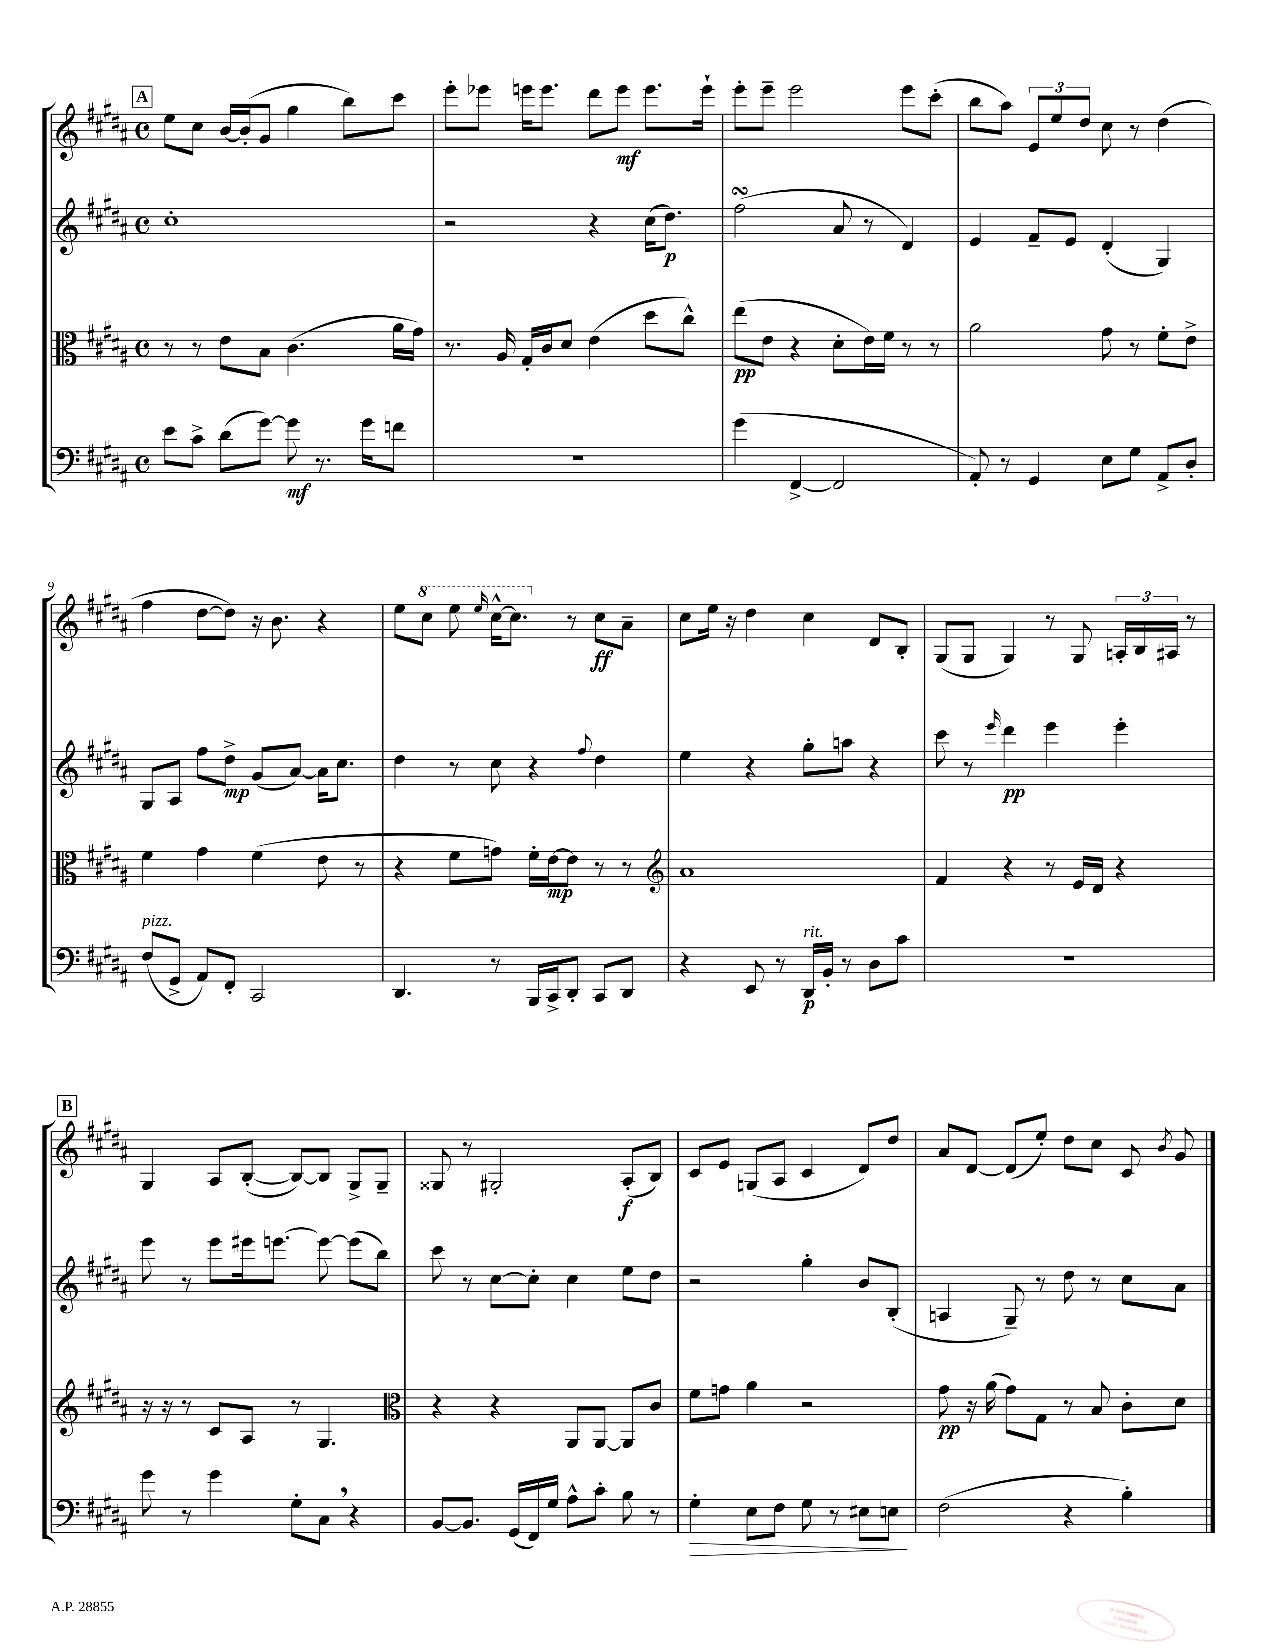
<<
\new StaffGroup <<
\new Staff = "s0" {
    \clef treble \key b \major \defaultTimeSignature \time 4/4
    \autoBeamOff \mark \markup { \box "A" } e''8[ cis''8] b'16[~ b'16-.( gis'8] gis''4 b''8[) cis'''8] |
    e'''8[-. ees'''8] e'''16[ e'''8.] dis'''8[ e'''8]\mf e'''8.[ e'''16]-! |
    e'''8[-. e'''8]-- e'''2 e'''8[ cis'''8]-.( |
    b''8[ ais''8]) \tuplet 3/2 { e'8[ e''8 dis''8] } cis''8 r8 dis''4( |
    fis''4 dis''8[~ dis''8]) r16 b'8. r4 |
    e''8[ \ottava #1 cis'''8] e'''8 \grace { e'''16 } cis'''16[~-^ cis'''8.] \ottava #0 r8 cis''8[\ff ais'8]-- |
    cis''8[ e''16] r16 dis''4 cis''4 dis'8[ b8]-. |
    gis8[( gis8] gis4) r8 gis8 \tuplet 3/2 { a16[-. b16 ais16] } r8 |
    \mark \markup { \box "B" } gis4 ais8[ b8]~-.( b8[~) b8] gis8[-> gis8]-- |
    gisis8 r8 gis2-. ais8[-.\f( b8]) |
    cis'8[ e'8] g8[( ais8] cis'4 dis'8[) dis''8] |
    ais'8[ dis'8]~ dis'8[( e''8]-.) dis''8[ cis''8] cis'8 \acciaccatura { b'8 } gis'8 \bar "|." |
}
\new Staff = "s1" {
    \clef treble \key b \major \defaultTimeSignature \time 4/4
    \autoBeamOff \mark \markup { \box "A" } cis''1-. |
    r2 r4 cis''16[( dis''8.]\p) |
    fis''2\turn( ais'8 r8 dis'4) |
    e'4 fis'8[-- e'8] dis'4-.( gis4) |
    gis8[ ais8] fis''8[ dis''8]->\mp gis'8[( ais'8]~) ais'16[ cis''8.] |
    dis''4 r8 cis''8 r4 \appoggiatura { fis''8 } dis''4 |
    e''4 r4 gis''8[-. a''8] r4 |
    cis'''8 r8 \grace { e'''16 } dis'''4\pp e'''4 e'''4-. |
    \mark \markup { \box "B" } e'''8 r8 e'''8[ eis'''16 e'''8.]~ e'''8~ e'''8[( b''8]) |
    cis'''8 r8 cis''8[~ cis''8]-. cis''4 e''8[ dis''8] |
    r2 gis''4-. b'8[ b8]-.( |
    a4 gis8--) r8 dis''8 r8 cis''8[ ais'8] \bar "|." |
}
\new Staff = "s2" {
    \clef alto \key b \major \defaultTimeSignature \time 4/4
    \autoBeamOff \mark \markup { \box "A" } r8 r8 e'8[ b8] cis'4.( ais'16[ gis'16]) |
    r8. ais16 gis16[-. cis'16 dis'8] e'4( dis''8[ cis''8]-^) |
    e''8[\pp( e'8] r4 dis'8[-. e'16) fis'16] r8 r8 |
    ais'2 gis'8 r8 fis'8[-. e'8]-> |
    fis'4 gis'4 fis'4( e'8 r8 |
    r4 fis'8[ g'8]) fis'16[-. e'16~\mp e'8] r8 r8 |
    \clef treble ais'1 |
    fis'4 r4 r8 e'16[ dis'16] r4 |
    \mark \markup { \box "B" } r16 r16 r8 cis'8[ ais8] r8 gis4. |
    \clef alto r4 r4 ais,8[ ais,8]~ ais,8[ cis'8] |
    fis'8[ g'8] ais'4 r2 |
    gis'8\pp r16 ais'16( gis'8[) gis8] r8 b8 cis'8[-. dis'8] \bar "|." |
}
\new Staff = "s3" {
    \clef bass \key b \major \defaultTimeSignature \time 4/4
    \autoBeamOff \mark \markup { \box "A" } e'8[ cis'8]-> dis'8[( gis'8]~) gis'8\mf r8. gis'16[ f'8] |
    R1 |
    gis'4( fis,4~-> fis,2 |
    ais,8-.) r8 gis,4 e8[ gis8] ais,8[-> dis8]-. |
    fis8[^\markup { \italic "pizz." }( gis,8]-> ais,8[) fis,8]-. cis,2 |
    dis,4. r8 b,,16[ cis,16-> dis,8]-. cis,8[ dis,8] |
    r4 e,8 r8 dis,16[\p^\markup { \italic "rit." } b,16]-. r8 dis8[ cis'8] |
    R1 |
    \mark \markup { \box "B" } gis'8 r8 gis'4 gis8[-. cis8] \breathe r4 |
    b,8[~ b,8.] gis,16[( fis,16) gis16] ais8[-^ cis'8]-. b8 r8 |
    gis4-.\> e8[ fis8] gis8 r8 eis8[ e8]\! |
    fis2( r4 b4-.) \bar "|." |
}
>>
>>
\layout { \context { \Score currentBarNumber = #5 } }
